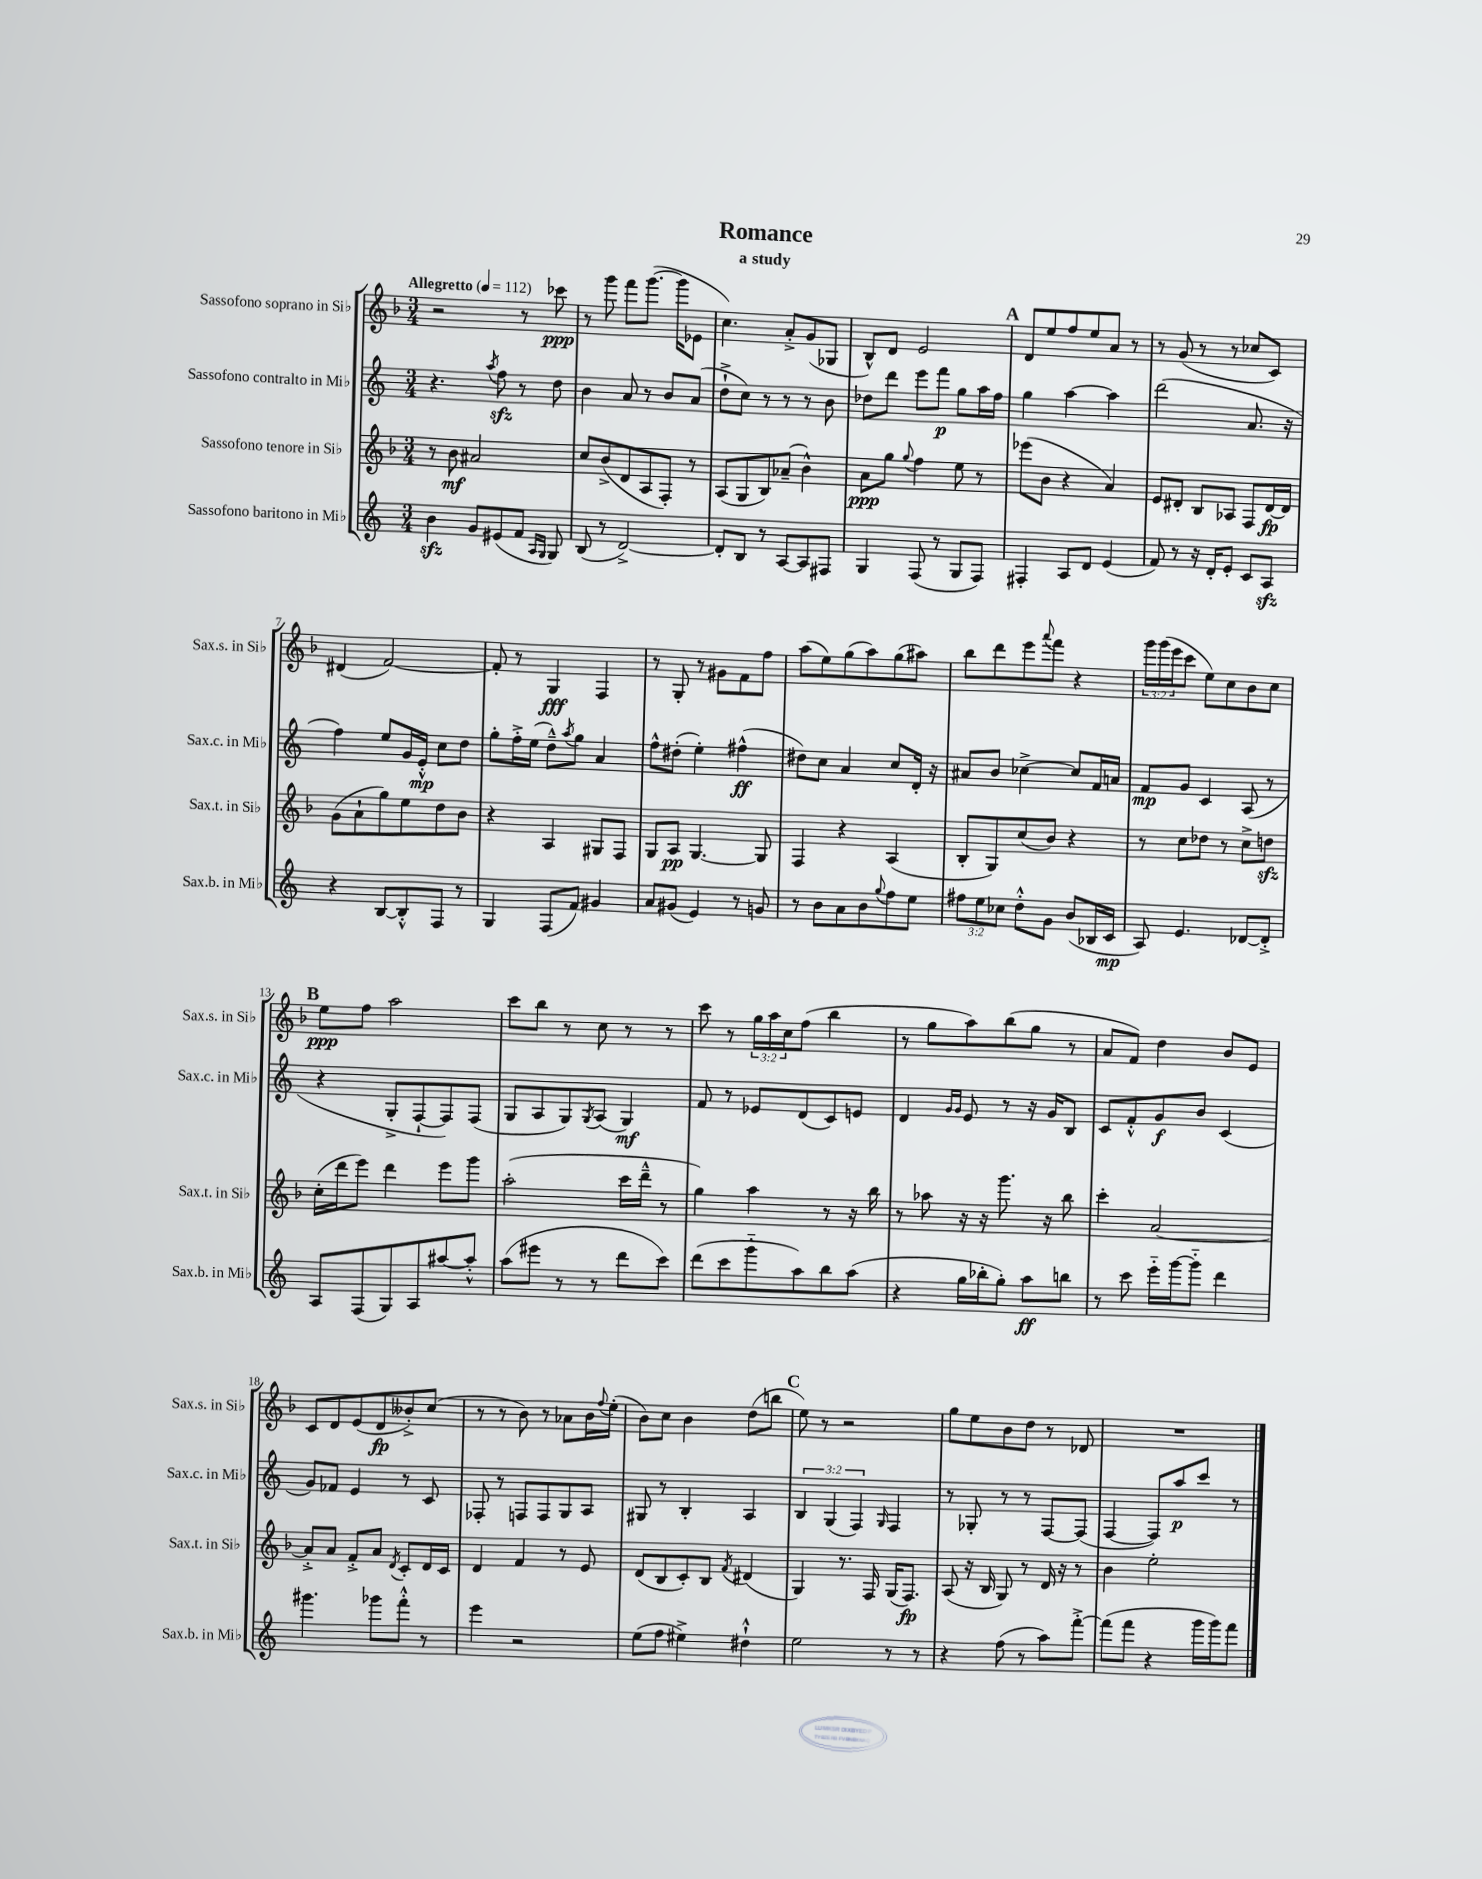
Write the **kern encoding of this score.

**kern	**kern	**kern	**kern
*staff4	*staff3	*staff2	*staff1
*clefG2	*clefG2	*clefG2	*clefG2
*k[]	*k[b-]	*k[]	*k[b-]
*M3/4	*M3/4	*M3/4	*M3/4
*MM112	*MM112	*MM112	*MM112
4b\	8r	4.r	2r
.	8b-\	.	.
8g/L	2a#/	.	.
.	.	8qaa/	.
(8e#/	.	8ff\	.
8f/J	.	8r	8r
16qqA/LL	.	.	.
16qqG/JJ	.	.	.
8G/)	.	8dd\	8ccc-\
=	=	=	=
(8B/	8cc/L	4b\	8r
8r	(8b-^/	.	8ggg\
[2d^/)	8d/	8a/	8fff\L
.	8A/	8r	([8.ggg\J
.	8F'/J)	8b/L	.
.	.	.	16ggg\]LK
.	8r	(8a/J	8e-\J
=	=	=	=
8d'/]L	(8A/L	8dd`^\L	4.cc\)
8B/J	8G/	8cc\J)	.
8r	8B-/)	8r	.
[8A/L	(8a-~/J	8r	8a'^/L
8A/]	4b-^^\)	8r	(8g/
8F#/J	.	8b\	8G-/J
=	=	=	=
4G/	8a\L	8dd-\L	8B-^^/L)
.	8gg\J	8ddd\J	8d/J
.	8qqgg/	.	.
(8F/	4ff\	8eee\L	2e/
8r	.	8fff\J	.
8G/L	8ee\	8gg\L	.
8F/J)	8r	16aa\L	.
.	.	16ff\JJ	.
=	=	=	=
4F#'/	(8eee-\L	4gg\	8d/L
.	8b-\J	.	8ee/
8A/L	4r	[4aa\	8ff/
8d/J	.	.	8ee/
(4e/	4a/)	4aa\]	8a/J
.	.	.	8r
=	=	=	=
8f/)	8e/L	(2ddd\	8r
8r	8d#'/J	.	(8g/
16r	8B-/L	.	8r
16d'/LK	.	.	.
8e'/J	8A-/J	.	8r
8c/L	8F/L	8.a/	8cc-/L
8A/J	[16d#/L	.	8c/J)
.	16d#/]JJ	16r	.
=	=	=	=
4r	(8g\L	4ff\)	(4d#/
.	8a`\	.	.
[8B/L	8gg\)	8ee/L	[2f/)
8B'^^/]	8ee\	16g/L	.
.	.	16e'^^/JJ	.
8F/J	8dd\	8cc\L	.
8r	8b-\J	8dd\J	.
=	=	=	=
4G/	4r	8gg'\L	8f'/]
.	.	16ff'^\L	8r
.	.	(16ee\JJ	.
(8F/L	4A/	8dd~^^\L)	4G/
.	.	8qaa/	.
8f/J)	.	8gg\J	.
4g#/	8G#/L	4a/	4F/
.	8F/J	.	.
=	=	=	=
8a/L	8G/L	8ff^^\L	8r
(8g#/J	8A/J	(8dd#'\J	8G'/
4e/)	[4.G/	4ee'\)	8r
.	.	.	8g#\L
8r	.	(4ff#^^\	8f\
8g/	8G/]	.	8ff\J
=	=	=	=
8r	4F/	8dd#\L)	(8aa\L
8b\L	.	8cc\J	8ee\)
8a\	4r	4a/	(8gg\
8b\	.	.	8aa\)
8qqgg/	.	.	.
8ff\	(4A/	8cc/L	(8gg\
8ee\J	.	16d'/Jk	8aa#\J)
.	.	16r	.
=	=	=	=
12ff#\L	8B-'/L	8a#/L	8bb-\L
12ee\	.	.	.
.	8G/)	8b/J	8ddd\
12cc-\J	.	.	.
8dd'^^\L	(8cc/	[4cc-^\	8eee\
.	.	.	8qqaaa/
8g\J	8b-/J)	.	8fff\J
(8b/L	4r	8cc-/]L	4r
16B-/L	.	16f/L	.
16c/JJ	.	16a/JJ	.
=	=	=	=
8A/)	8r	8f/L	24ggg\LL
.	.	.	(24ggg\
.	.	.	24eee\J
4.e/	8cc\L	8g/J	8ccc\J
.	8dd-\J	4c/	8ee\L)
.	8r	.	8cc\
[8d-/L	8cc^\L	(8A/	8b-\
8d-'^/]J	8dd\J	8r	8cc\J
=	=	=	=
8A/L	(16cc'\LL	4r	8ee\L
.	16ddd\J	.	.
(8F/	8eee\J)	.	8ff\J
8G/)	4ddd\	8G'^/L	2aa\
8A/	.	[8F`/	.
[8aa#/	8eee\L	8F/])	.
8aa#'^^/]J	8ggg\J	(8F/J	.
=	=	=	=
(8aa\L	(2aa'\	8G/L	8ccc\L
8eee#\J	.	8A/	8bb-\J
8r	.	8G/)	8r
.	.	8qG/	.
8r	.	(8A/J	8cc\
8ddd\L	16ccc\LL	4G/)	8r
.	16ddd~^^\JJ	.	.
8ccc\J)	8r	.	8r
=	=	=	=
(8ddd\L	4gg\)	8f/	8ccc\
8ccc\	.	8r	8r
8ggg'~\	4aa\	8e-/L	24gg\LL
.	.	.	24aa\
.	.	.	24cc\J
8aa\)	.	(8d/	(8ff\J
8bb\	8r	8c/)	4bb-\
(8aa\J	16r	8e/J	.
.	16bb-\	.	.
=	=	=	=
4r	8r	4d/	8r
.	8aa-\	.	8gg\L
.	.	16qqg/LL	.
.	.	16qqg/JJ	.
16gg\LL	16r	8e/	8aa\)
16bb-'\J	16r	.	.
8gg'\J)	8.ggg\	8r	(8bb-\
8aa\L	.	16r	8gg\J
.	16r	16g/LK	.
8bb\J	8bb-\	8B/J	8r
=	=	=	=
8r	4ccc'\	8c/L	8a/L
8ccc\	.	8f'^^/	8f/J)
16eee'~\LL	[2a/	8g/	4dd\
[16ggg\J	.	.	.
8ggg'~\]J	.	8b/J	.
4ddd\	.	(4c/	8b-/L
.	.	.	8e/J
=	=	=	=
4.ggg#\	8a'^/]L	8g/L)	8c/L
.	8a/J	8f-/J	8d/
.	8f'^/L	4e/	(8e/
8ggg-\L	8a/J	.	8d/
.	8qd/	.	.
8fff'^^\J	8c'/L	8r	8b--'^/)
8r	16d/L	8c/	(8cc/J
.	16c/JJ	.	.
=	=	=	=
4eee\	4d/	8F-'/	8r
.	.	8r	8r
2r	4f/	8F/L	8b-\)
.	.	8F/	8r
.	8r	8G/	8a-\L
.	8e/	8A/J	16b-\L
.	.	.	8qqff/
.	.	.	(16ee'\JJ
=	=	=	=
(8ee\L	(8d/L	8G#/	8b-\L)
8ff\J	8B-/	8r	8cc\J
4ee#^\)	8c'/)	4B'/	4b-\
.	8B-/J	.	.
.	8qf/	.	.
4dd#`^^\	(4d#/	4A/	(8dd\L
.	.	.	8bb\J
=	=	=	=
2ee\	4G/)	6B/	8ee\)
.	.	.	8r
.	.	(6G/	.
.	8.r	.	2r
.	.	6F/)	.
.	16F/	.	.
.	.	16qqG/	.
8r	(16G/LK	4F/	.
.	8.F/J)	.	.
8r	.	.	.
=	=	=	=
4r	(8A/	8r	8gg\L
.	16r	8G-'/	8ee\
.	16B-/	.	.
(8ff\	8G/)	8r	8b-\
8r	8r	8r	8dd\J
8aa\L)	16d/	[8F/L	8r
.	16r	.	.
[8fff'^\J	8r	(8F/]J	8d-/
=	=	=	=
(8fff\]L	4b-\	[4F/	2.r
8fff\J	.	.	.
4r	2ee'\	8F/]L)	.
.	.	8aa/	.
16ggg\LL	.	8ccc/J	.
16ggg\J)	.	.	.
8fff\J	.	8r	.
==	==	==	==
*-	*-	*-	*-
